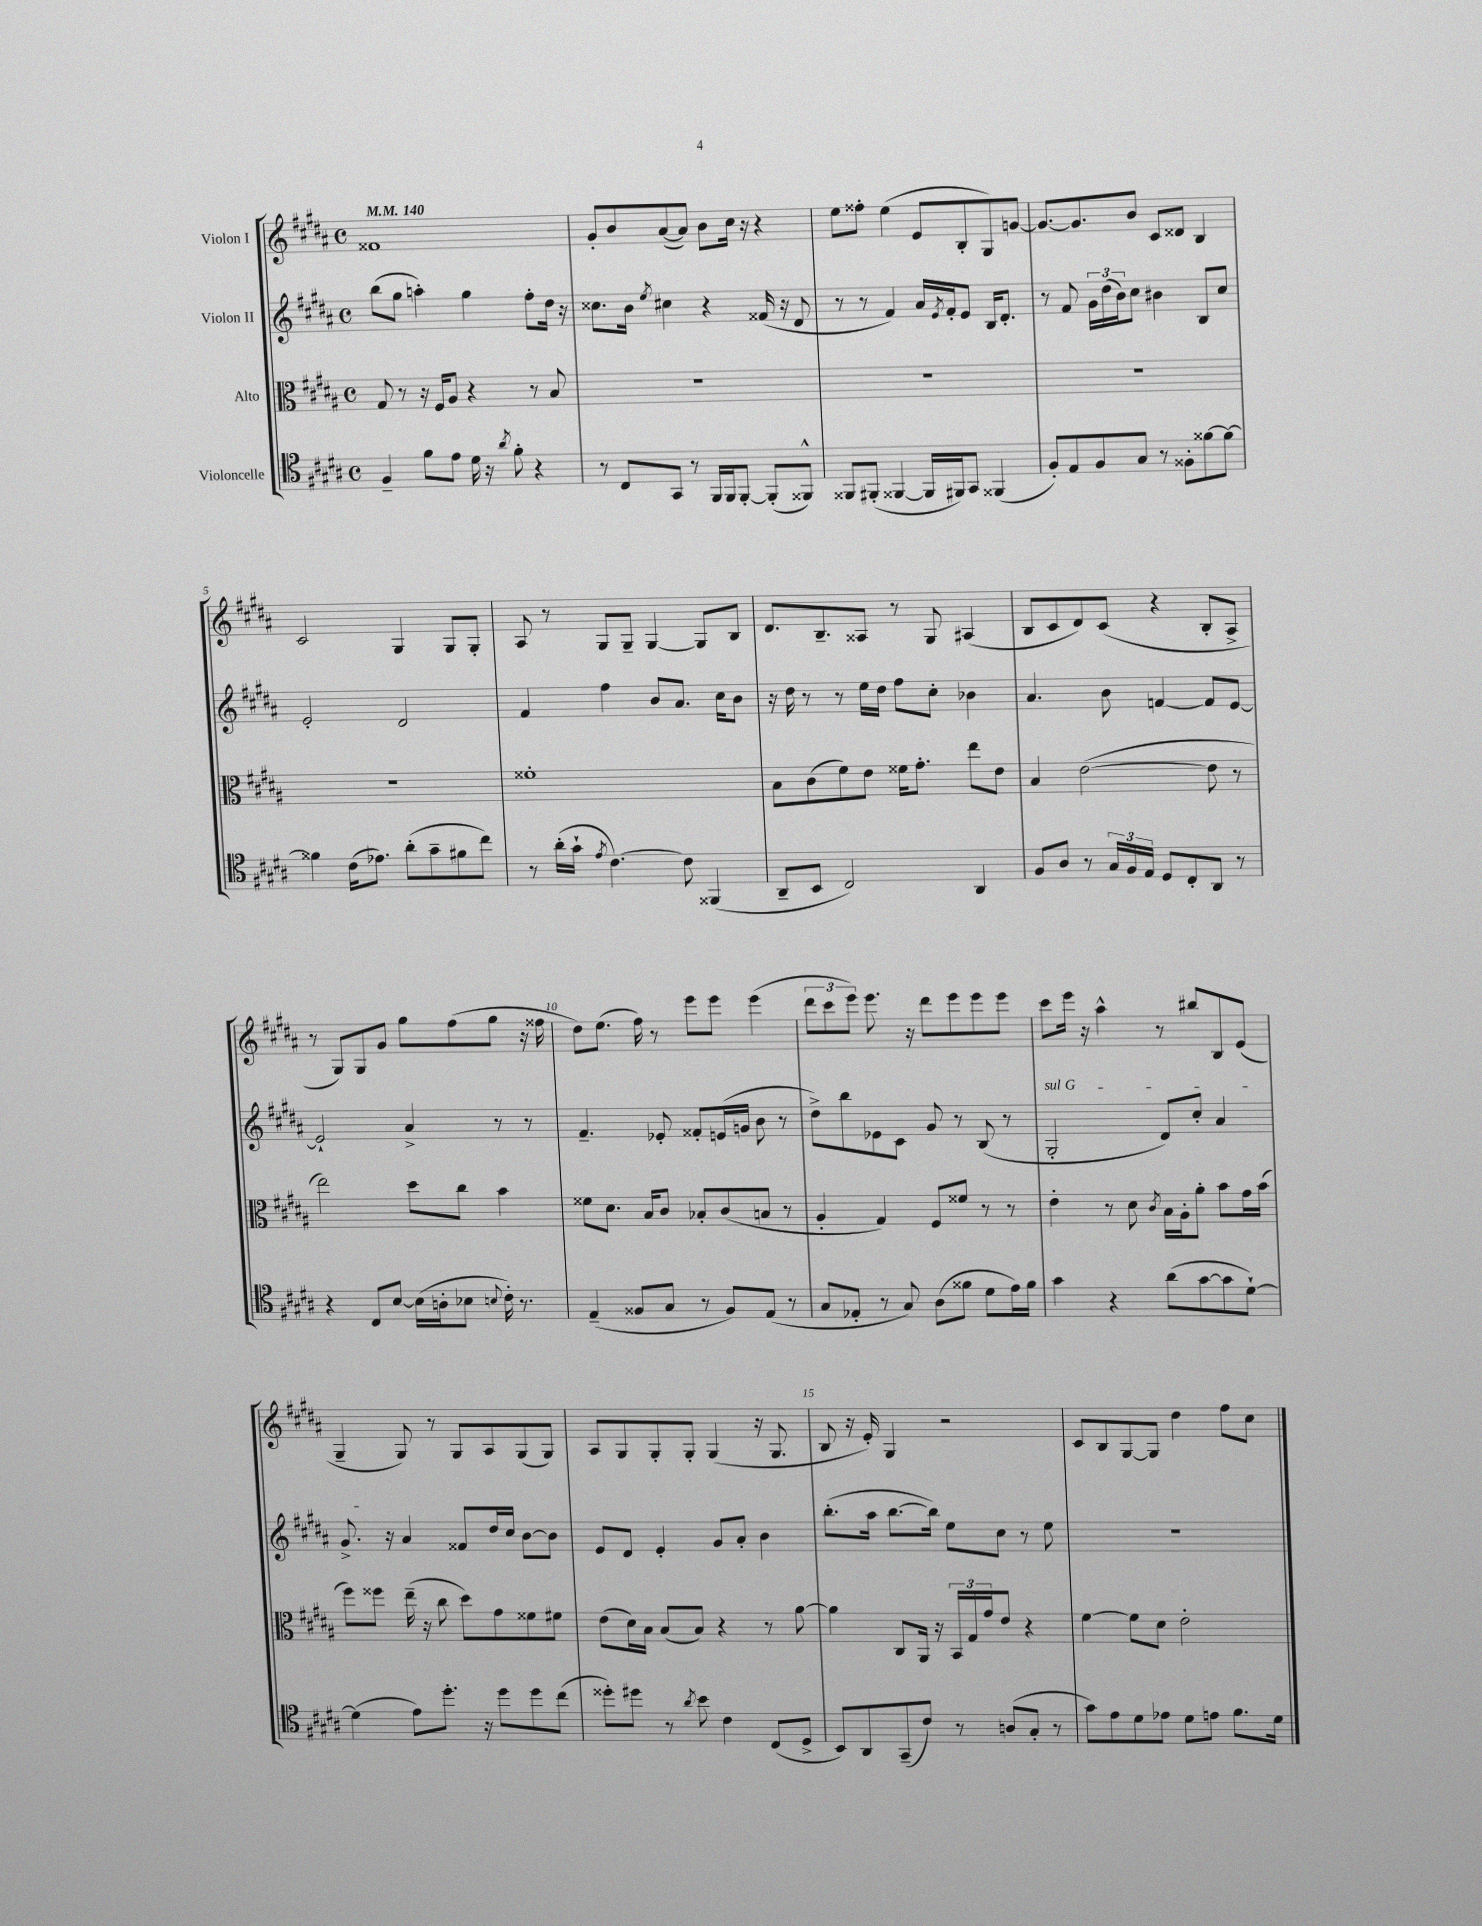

**kern	**kern	**kern	**kern
*staff4	*staff3	*staff2	*staff1
*clefC4	*clefC3	*clefG2	*clefG2
*k[f#c#g#d#a#]	*k[f#c#g#d#a#]	*k[f#c#g#d#a#]	*k[f#c#g#d#a#]
*M4/4	*M4/4	*M4/4	*M4/4
*met(c)	*met(c)	*met(c)	*met(c)
*MM140	*MM140	*MM140	*MM140
4F#~	8G#	(8bb	1f##
.	8r	8gg#	.
8f#	16r	4aa')	.
.	16F#	.	.
8e	8A#	.	.
16d#	4r	4gg#	.
16r	.	.	.
8qa#	.	.	.
8f#'	.	.	.
4r	8r	8ff#'	.
.	8B	16dd#	.
.	.	16r	.
=	=	=	=
8r	1r	8.cc##	8g#'
8C#	.	.	8b
.	.	16b	.
.	.	8qee	.
8GG#	.	4cc#	([8a#
8r	.	.	8a#])
16FF#	.	4r	8b
16FF#	.	.	.
[8FF#'	.	.	16cc#
.	.	.	16r
(8FF#']	.	(16f##	4r
.	.	16r	.
8FF##^^)	.	8d#	.
=	=	=	=
8FF##	1r	8r	8ee
(8FF#'	.	8r	8ff##'
[4FF##	.	4f#)	(4ee
16FF##]	.	16a#	8e
.	.	8qe	.
16FF#)	.	16f#'	.
8GG#	.	8e	8B'
(4FF##	.	16B	8G#)
.	.	8.d#'	.
.	.	.	[8g
=	=	=	=
8F#')	1r	8r	8.g_
8E	.	8f#	.
.	.	.	8.g]
8F#	.	24g#	.
.	.	(24dd#	.
.	.	24b)	.
8G#	.	8cc#	8b
8r	.	4b#	8c#
8F##'	.	.	8d##
[8f##	.	8B	4B
8f##_	.	8cc#	.
=	=	=	=
4f##]	1r	2e'	2c#
(16c#	.	.	.
8.e-)	.	.	.
(8a#'	.	2d#	4G#
8g#~	.	.	.
8f#	.	.	8G#
8cc#)	.	.	8G#'
=	=	=	=
8r	1f##'	4f#	8A#
(16a#'	.	.	8r
16g#`	.	.	.
8qe	.	.	.
[4.c#)	.	4ff#	8G#
.	.	.	8G#~
.	.	8b	[4G#
8c#]	.	8.a#	.
(4FF##	.	.	8G#]
.	.	16cc#	.
.	.	8b	8B
=	=	=	=
8AA#~	8B	16r	8.d#
.	.	16dd#	.
8BB	(8c#	8r	.
.	.	.	8.B~
2C#)	8f#)	8r	.
.	8e	16ee	8A##
.	.	16dd#	.
.	16f##	8ff#	8r
.	8.g#'	.	.
.	.	8cc#'	8G#
4AA#	8ee	4b-	(4A#
.	8e	.	.
=	=	=	=
8F#	4B	4.a#	8B
8A#	.	.	8c#
8r	([2e	.	8d#)
24G#	.	8b	(8c#
24F#	.	.	.
24E	.	.	.
8D#	.	[4f	4r
8C#'	.	.	.
8AA#	8e]	8f]	8B'
8r	8r	[8e	8A#^
=	=	=	=
4r	2ee)	2e`]	8r
.	.	.	8G#)
8C#	.	.	8G#
[8B	.	.	8g#
(16B]	8dd#	4a#^	8gg#
16A'	.	.	.
8B-	8cc#	.	(8ff#
8qqB	.	.	.
16c#')	4b	8r	8gg#
8.r	.	.	.
.	.	8r	16r
.	.	.	16ff##
=	=	=	=
(4E~	8f##	4.f#~	8dd#)
.	8.d#	.	(8.ee
8F##	.	.	.
.	16B	.	16ff#)
8G#	8c#	8e-'	8r
8r	8B-'	8f##'	8eee
8F##)	(8c#	(16e	8eee
.	.	16g	.
(8E	8B	8b	(4eee
8r	8r	8r	.
=	=	=	=
8G#	4A#'	8dd#^)	12ddd#
.	.	.	12ccc#
8E-'	.	8bb	.
.	.	.	12eee)
8r	4G#)	8e-	8.eee
8G#)	.	8c#	.
.	.	.	16r
(8A#	8F#	8g#	8ddd#
8f##	8f##	8r	8eee
8d#	8r	(8B	8eee
16e)	8r	8r	8eee
16f##	.	.	.
=	=	=	=
4g#	4e'	2G#'	8ccc#
.	.	.	16eee
.	.	.	16r
4r	8r	.	4aa#^^
.	8d#	.	.
.	8qc#	.	.
(8a#	16B	8d#)	8r
.	16A#'	.	.
[8g#	8a#'	8cc#'	8bb#
8g#]	8b	4a#	8B
[8d#`)	16g#	.	(8e
.	(16b	.	.
=	=	=	=
(4d#]	8ff#)	8.g#^	4G#~
.	8ff##	.	.
.	.	16r	.
8e)	(16ee~	4a#	8G#)
.	16r	.	.
8.dd#'	8cc#	.	8r
.	8dd#)	8f##	8G#
16r	.	.	.
8dd#	8g#	16dd#	8A#
.	.	16cc#	.
8dd#	8f##	[8b	(8G#
(8cc#	8f#	8b]	8G#)
=	=	=	=
8dd##')	(8e	8e	8A#
8dd#	16d#)	8d#	8G#
.	16B	.	.
8r	(8B	4e'	8G#'
8qa#	.	.	.
8b	8B)	.	8G#'
4c#	4r	8g#	(4G#
.	.	8a#'	.
(8C#	8r	4b	16r
.	.	.	8.G#
8D#^	[8a#	.	.
=	=	=	=
8BB)	4a#]	(8.bb'	8B
8AA#	.	.	16r
.	.	16aa#	16e')
(8GG#~	8C#	[8.bb	4G#
8c#)	16AA#	.	.
.	16r	16bb])	.
8r	24BB	8ee	2r
.	24G#	.	.
.	24g#	.	.
(8A	8e	8cc#	.
8G#'	4r	8r	.
8r	.	8ee	.
=	=	=	=
8g#)	[4f#	1r	8c#
8e	.	.	8B
8d#	8f#]	.	[8G#
8e-	8d#	.	8G#]
8d#	2e'	.	4dd#
8e	.	.	.
8.f#	.	.	8ff#
.	.	.	8cc#
16d#	.	.	.
==	==	==	==
*-	*-	*-	*-
